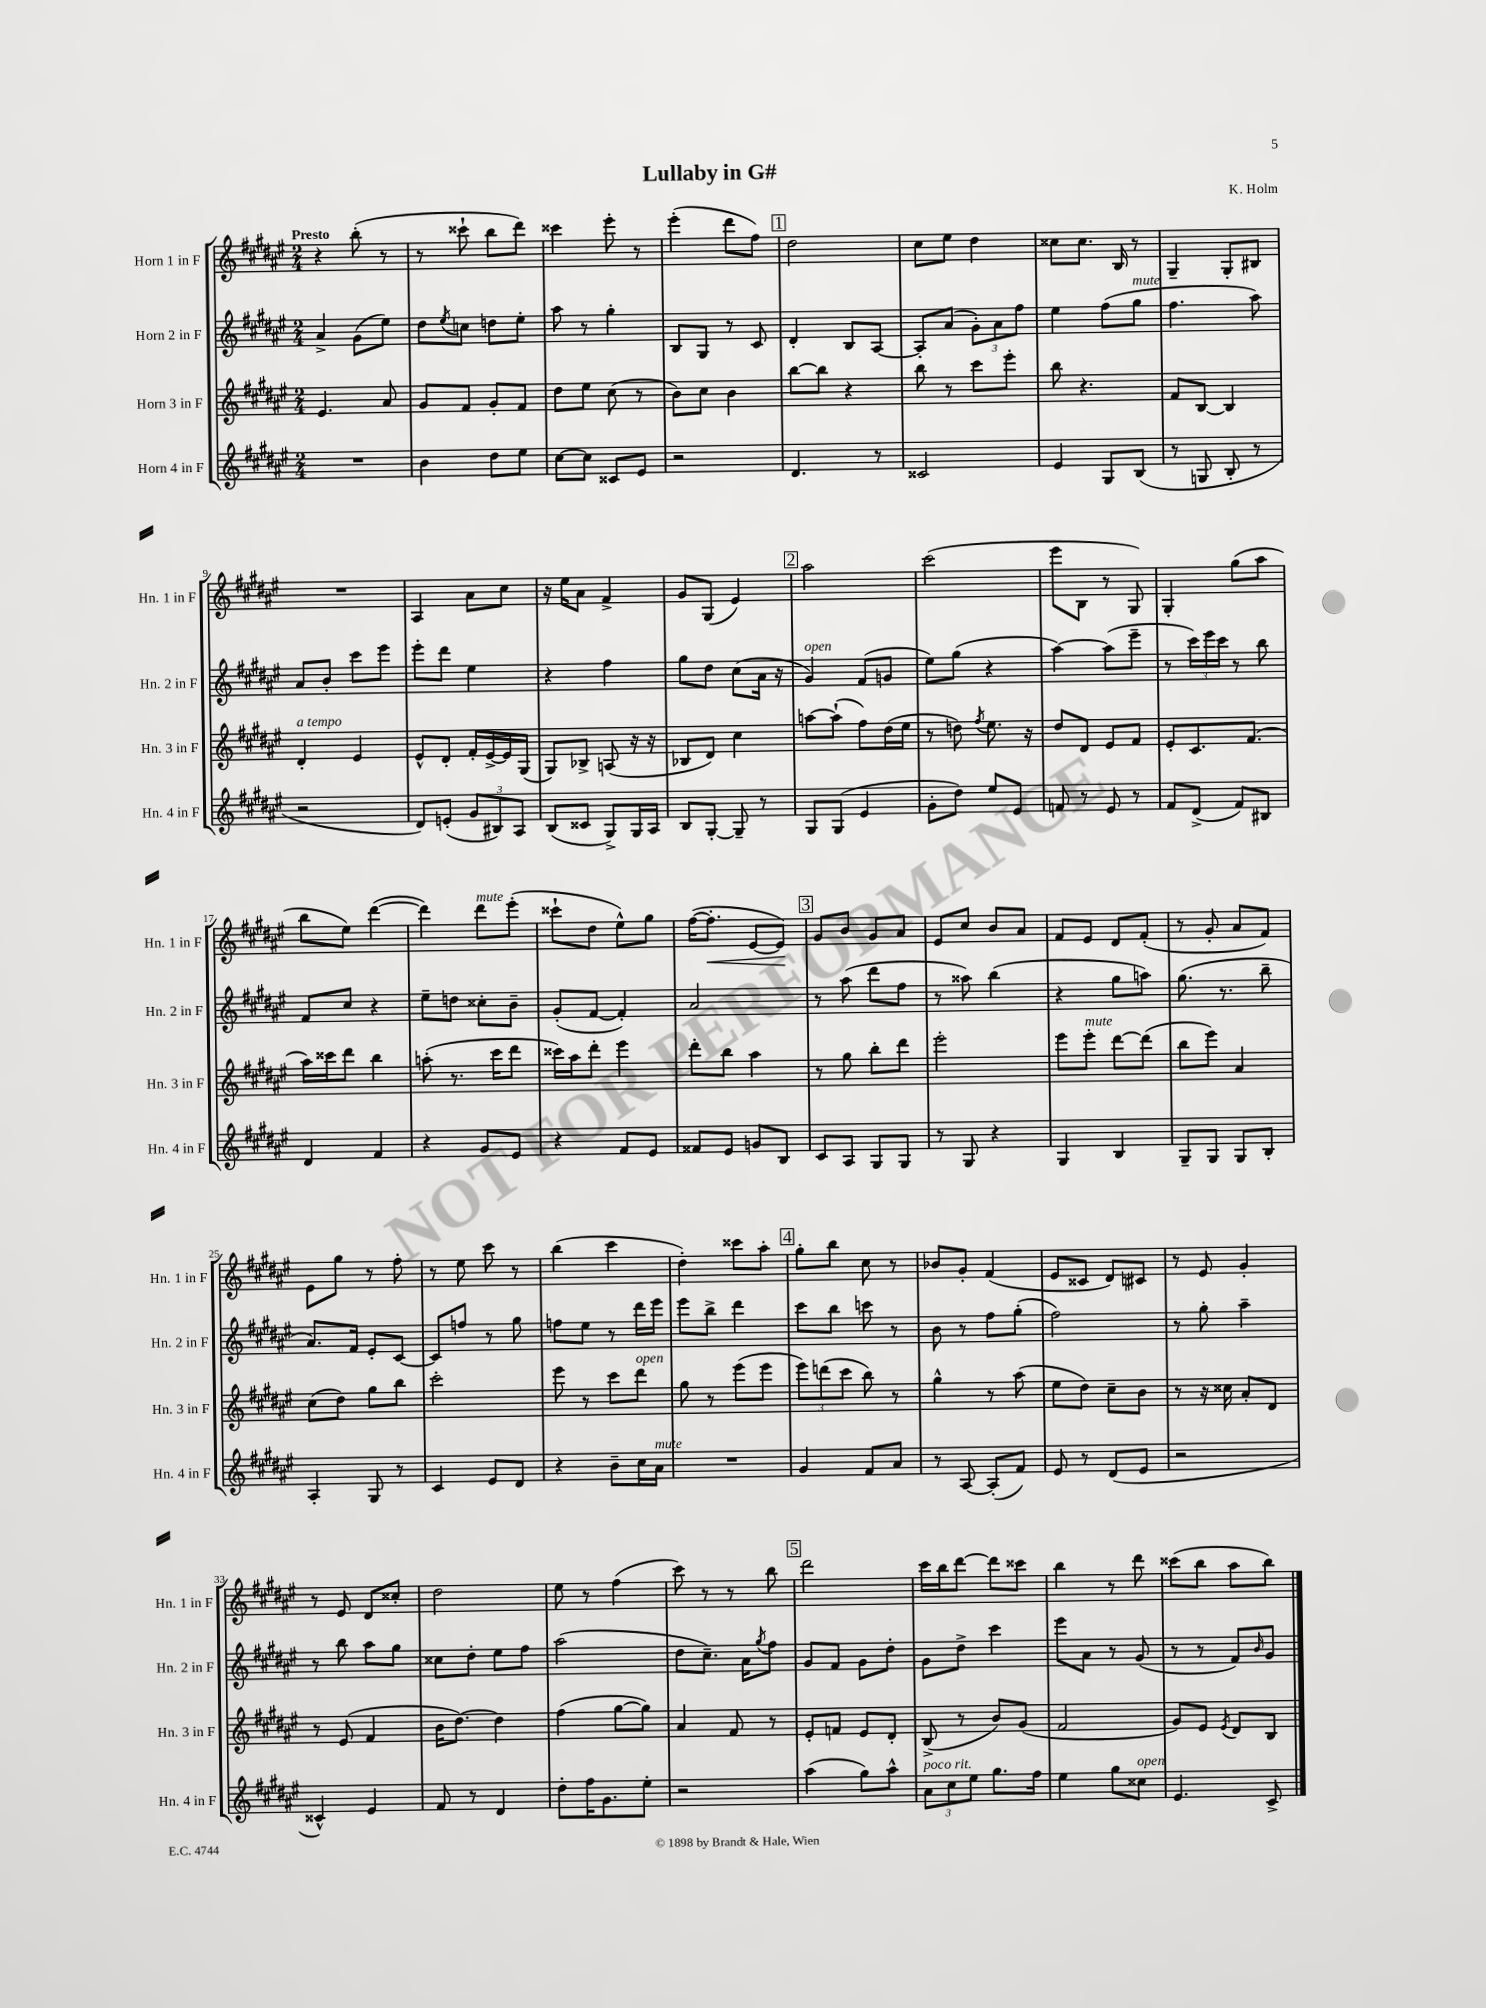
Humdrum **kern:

**kern	**kern	**kern	**kern
*staff4	*staff3	*staff2	*staff1
*clefG2	*clefG2	*clefG2	*clefG2
*k[f#c#g#d#a#e#]	*k[f#c#g#d#a#e#]	*k[f#c#g#d#a#e#]	*k[f#c#g#d#a#e#]
*M2/4	*M2/4	*M2/4	*M2/4
2r	4.e#	4a#^	4r
.	.	(8g#	(8bb'
.	8a#	8ee#)	8r
=	=	=	=
4b	8g#	8dd#	8r
.	.	8qee#	.
.	8f#	8cc	8ccc##`
8dd#	8g#'	8dd	8bb
8ee#	8f#	8ee#'	8ddd#)
=	=	=	=
[8cc#	8dd#	8aa#	4ccc##
8cc#]	8ee#	8r	.
8c##	(8cc#	4gg#'	8eee#'
8e#	8r	.	8r
=	=	=	=
2r	8b)	8B	(4eee#'
.	8cc#	8G#	.
.	4b	8r	8ddd#
.	.	8c#	8ff#)
=	=	=	=
4.d#	[8bb	4d#'	2dd#
.	8bb]	.	.
.	4r	8B	.
8r	.	[8A#	.
=	=	=	=
2c##	8bb	8A#']	8cc#
.	8r	(8a#	8ee#
.	8ccc#	12g#')	4dd#
.	.	12a#	.
.	8eee#'	.	.
.	.	12ff#	.
=	=	=	=
4e#	8bb	4ee#	8cc##
.	4.r	.	8.cc##
8G#	.	(8ff#	.
.	.	.	16B
(8B	.	8gg#	8r
=	=	=	=
8r	8f#	4.ff#	4G#~
8G	[8B	.	.
8B'	4B]	.	8G#'
8r	.	8aa#)	8B#
=	=	=	=
2r	4d#'	8a#	2r
.	.	8b'	.
.	4e#	8ccc#	.
.	.	8eee#	.
=	=	=	=
8d#)	8e#^^	8eee#'	4A#
(8e'	8d#'	8ddd#	.
12g#	16f#'	4ee#	8a#
.	[16e#^	.	.
12B#)	.	.	.
.	16e#]	.	8cc#
12A#	.	.	.
.	(16G#	.	.
=	=	=	=
(8B	8G#)	4r	16r
.	.	.	16ee#
8c##	8B-^	.	8a#
8G#^)	(8A	4ff#	4f#^
16G#	16r	.	.
16A#	16r	.	.
=	=	=	=
8B	8B-	8gg#	8g#
[8G#'	8d#)	8dd#	(8G#
8G#~]	4cc#	(8cc#	4e#)
8r	.	16a#	.
.	.	16r	.
=	=	=	=
8G#	[8aa	4g#)	2aa#
(8G#	(8aa`]	.	.
4e#	8ff#)	(8f#	.
.	(16dd#	8g	.
.	16ee#	.	.
=	=	=	=
8g#'	8r	8ee#)	(2ccc#
8dd#)	8dd)	(8gg#	.
.	8qff#	.	.
8ee#	8.ee#	4r	.
8e#	.	.	.
.	16r	.	.
=	=	=	=
8f	8dd#	[4aa#)	8eee#
8r	8d#	.	8B
8e#	8e#	(8aa#]	8r
8r	8f#	8eee#~	8G#)
=	=	=	=
8f#	8e#'	8r	4G#'
(8d#^	8.c#	24ccc#)	.
.	.	24eee#	.
.	.	24ccc#	.
8f#)	.	8r	(8gg#
.	(8.f#	.	.
8B#	.	8bb	8aa#
=	=	=	=
4d#	16aa#)	8f#	8bb
.	16ccc##	.	.
.	8ddd#	8cc#	8ee#)
4f#	4bb	4r	([4ddd#
=	=	=	=
4r	(8aa'	8ee#~	4ddd#])
.	8.r	8dd	.
8g#	.	8cc##'	8ddd#
.	16ccc#	.	.
8e#	8ddd#	8b~	(8eee#'
=	=	=	=
4r	16ccc##)	(8g#'	8ccc##`
.	16aa#	.	.
.	8ddd#'	[8f#	8dd#
8f#	4eee#	4f#'])	8ee#^^)
8e#	.	.	8gg#
=	=	=	=
8f##	8ddd#'	2a#	([16ff#
.	.	.	8.ff#']
8e#	8bb	.	.
8g	4aa#	.	[8e#
8B	.	.	8e#])
=	=	=	=
8c#	8r	8r	8g#
8A#	8gg#	(8aa#	8b
8G#	8bb'	8ddd#	8g#
8G#	8ddd#	8ff#	8a#
=	=	=	=
8r	2eee#'	8r	8e#
8G#	.	8aa##)	8cc#
4r	.	(4bb	8b
.	.	.	8a#
=	=	=	=
4G#	8eee#	4r	8f#
.	8eee#'	.	8e#
4B	[8ddd#	8gg#	8d#
.	(8ddd#]	8aa)	(8f#'
=	=	=	=
8G#~	8bb	(8.gg#	8r
8G#	8eee#)	.	8g#'
.	.	8.r	.
8G#	4a#	.	8a#
8B'	.	8bb~	8f#)
=	=	=	=
4A#'	(8cc#	8.a#)	8e#
.	8dd#)	.	8gg#
.	.	16f#	.
8G#	8gg#	8e#'	8r
8r	8bb	[8c#	8ff#'
=	=	=	=
4c#	2ccc#'	8c#]	8r
.	.	8ff	8ee#
8e#	.	8r	8ccc#
8d#	.	8gg#	8r
=	=	=	=
4r	8eee#	8ff	(4bb
.	8r	8ee#	.
8b~	8ccc#	8r	4ccc#
16cc#	8ddd#	16ddd#	.
16a#	.	16eee#	.
=	=	=	=
2r	8gg#	8eee#	4dd#')
.	8r	8bb^	.
.	(8eee#	4ddd#	8ccc##
.	8eee#	.	8aa#'
=	=	=	=
4g#	12eee#)	8ccc#	8gg#'
.	(12ddd	.	.
.	.	8bb	8bb
.	12ccc#	.	.
8f#	8bb)	8ccc	8cc#
8a#	8r	8r	8r
=	=	=	=
8r	4gg#^^	8b	8b-
[8A#	.	8r	8g#'
(8A#']	8r	8ff#	(4f#
8f#)	(8aa#	(8gg#'	.
=	=	=	=
8e#	8ee#	2ff#)	8e#
8r	8dd#)	.	8c##
(8d#	8cc#~	.	8d#)
8e#	8b	.	8c#
=	=	=	=
2r	8r	8r	8r
.	16r	8gg#'	8e#
.	16cc##	.	.
.	8a#'	4aa#~	4g#'
.	8d#	.	.
=	=	=	=
4c##^^)	8r	8r	8r
.	(8e#	8bb	8e#
4e#	4f#	8aa#	8d#
.	.	8gg#	8cc##'
=	=	=	=
8f#	16b	8cc##	2dd#
.	[8.dd#)	.	.
8r	.	8dd#'	.
4d#	4dd#]	8ee#	.
.	.	8ff#	.
=	=	=	=
8dd#'	(4ff#	(2aa#	8ee#
16ff#	.	.	8r
8.g#	.	.	.
.	[8gg#	.	(4ff#
8ee#'	8gg#])	.	.
=	=	=	=
2r	4a#	8dd#	8ccc#)
.	.	8.cc#~)	8r
.	8f#	.	8r
.	.	16a#	.
.	.	8qgg#	.
.	8r	8ff#	8bb
=	=	=	=
(4aa#	8e#'	8g#	2ddd#
.	8f	8f#	.
8gg#)	8e#	8g#	.
8aa#^^	8d#'	8dd#'	.
=	=	=	=
12a#	(8B^	8g#	16ccc#
.	.	.	16bb
12cc#	.	.	.
.	8r	8dd#^	[8ddd#
12ee#	.	.	.
8.gg#	8b)	4ccc#	8ddd#]
.	(8g#	.	8ccc##
16ff#	.	.	.
=	=	=	=
4ee#	2f#	8eee#	4bb
.	.	8a#	.
8gg#	.	8r	8r
8cc##	.	(8g#	8ddd#
=	=	=	=
4.e#	8g#)	8r	(8ccc##
.	8e#	8r	8bb
.	8qe#	.	.
.	8d#	8f#)	8aa#
.	.	16qqb	.
8c#^	8B	8g#	8bb)
==	==	==	==
*-	*-	*-	*-
